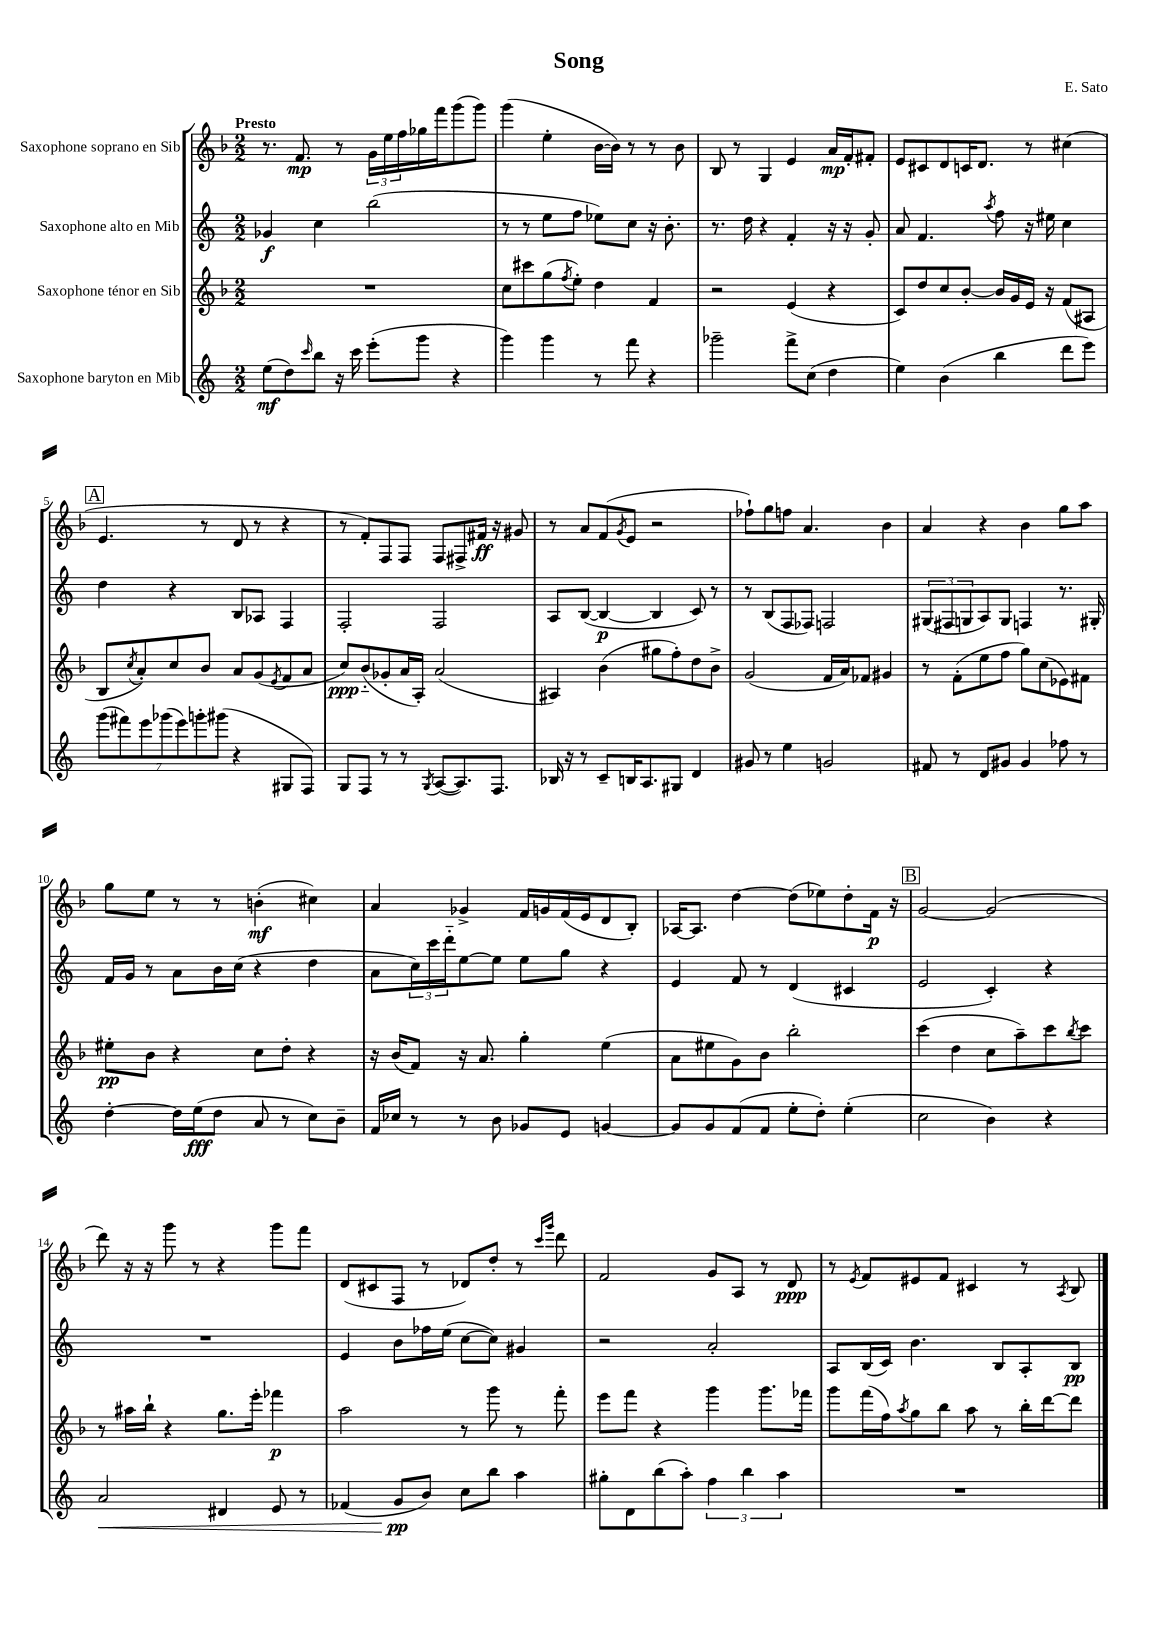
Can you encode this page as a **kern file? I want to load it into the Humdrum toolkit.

**kern	**dynam	**kern	**dynam	**kern	**dynam	**kern	**dynam
*part4	*part4	*part3	*part3	*part2	*part2	*part1	*part1
*staff4	*staff4	*staff3	*staff3	*staff2	*staff2	*staff1	*staff1
*I"Saxophone baryton en Mib	*	*I"Saxophone ténor en Sib	*	*I"Saxophone alto en Mib	*	*I"Saxophone soprano en Sib	*
*clefG2	*	*clefG2	*	*clefG2	*	*clefG2	*
*k[]	*	*k[b-]	*	*k[]	*	*k[b-]	*
*M2/2	*	*M2/2	*	*M2/2	*	*M2/2	*
=1	=1	=1	=1	=1	=1	=1	=1
!	!	!	!	!	!	!LO:TX:a:B:t=Presto	!
(8ee\L	mf	1r	.	4g-X/	f	8.r	.
8dd\)	.	.	.	.	.	.	.
.	.	.	.	.	.	8.f/	mp
16qqccc/	.	.	.	.	.	.	.
8bb\J	.	.	.	4cc\	.	.	.
16r	.	.	.	.	.	8r	.
16ccc\	.	.	.	.	.	.	.
(8eee'\L	.	.	.	(2bb\	.	24g\LL	.
.	.	.	.	.	.	24ee\	.
.	.	.	.	.	.	24ff\	.
8ggg\J	.	.	.	.	.	16gg-X\	.
.	.	.	.	.	.	16fff\J	.
4r	.	.	.	.	.	(8ggg\	.
.	.	.	.	.	.	8ggg\J)	.
=2	=2	=2	=2	=2	=2	=2	=2
4ggg\)	.	8cc\L	.	8r	.	(4ggg\	.
.	.	8ccc#X\	.	8r	.	.	.
4ggg\	.	(8gg\	.	8ee\L	.	4ee'\	.
.	.	8qff/	.	.	.	.	.
.	.	8ee'\J)	.	8ff\J	.	.	.
8r	.	4dd\	.	8ee-X\L)	.	[16b-\LL	.
.	.	.	.	.	.	16b-\JJ])	.
8fff\	.	.	.	8cc\J	.	8r	.
4r	.	4f/	.	16r	.	8r	.
.	.	.	.	8.b'\	.	.	.
.	.	.	.	.	.	8b-\	.
=3	=3	=3	=3	=3	=3	=3	=3
2ggg-X~\	.	2r	.	8.r	.	8B-/	.
.	.	.	.	.	.	8r	.
.	.	.	.	16dd\	.	.	.
.	.	.	.	4r	.	4G/	.
8fff^\L	.	(4e/	.	4f'/	.	4e/	.
(8cc\J	.	.	.	.	.	.	.
4dd\	.	4r	.	16r	.	16a/LL	mp
.	.	.	.	16r	.	16f'/J	.
.	.	.	.	8g'/	.	8f#X'/J	.
=4	=4	=4	=4	=4	=4	=4	=4
4ee\)	.	8c/L)	.	8a/	.	8e/L	.
.	.	8dd/	.	4.f/	.	8c#X/	.
(4b\	.	8cc/	.	.	.	8d/	.
.	.	[8b-'/J	.	.	.	16cn/K	.
.	.	.	.	.	.	8.d/J	.
.	.	.	.	8qaa/	.	.	.
4bb\	.	16b-/LL]	.	8ff\	.	.	.
.	.	16g/	.	.	.	.	.
.	.	16e/JJ	.	16r	.	8r	.
.	.	16r	.	16ee#X\	.	.	.
8ddd\L	.	(8f/L	.	4cc\	.	(4cc#X\	.
8eee\J)	.	8A#X/J	.	.	.	.	.
!!LO:LB:g=z
!!LO:REH:place=s1:t=A
=5	=5	=5	=5	=5	=5	=5	=5
(14ggg\L	.	8B-/L	.	4dd\	.	4.e/	.
14fff#X\)	.	.	.	.	.	.	.
.	.	8qcc/	.	.	.	.	.
.	.	8a'/)	.	.	.	.	.
14eee\	.	.	.	.	.	.	.
(14ggg-X\	.	.	.	.	.	.	.
.	.	8cc/	.	4r	.	.	.
14eee\)	.	.	.	.	.	.	.
14gggn'\	.	.	.	.	.	.	.
.	.	8b-/J	.	.	.	8r	.
(14ggg#X\J	.	.	.	.	.	.	.
4r	.	8a/L	.	8B/L	.	8d/	.
.	.	(8g/	.	8A-X/J	.	8r	.
.	.	8qe/	.	.	.	.	.
8G#X/L	.	8f/	.	4F/	.	4r	.
8F/J)	.	8a/J	.	.	.	.	.
=6	=6	=6	=6	=6	=6	=6	=6
8G/L	.	8cc/L)	ppp	2F'/	.	8r	.
8F/J	.	(8b-/	.	.	.	8f'/L)	.
8r	.	8g-X'/	.	.	.	8F/	.
8r	.	16a/L	.	.	.	8F/J	.
.	.	16A'/JJ)	.	.	.	.	.
8qG/	.	.	.	.	.	.	.
([8A/L	.	(2a/	.	2F/	.	8F/L	.
8.A/])	.	.	.	.	.	8F#X^/	.
.	.	.	.	.	.	16f#X/Jk	ff
8.F/J	.	.	.	.	.	16r	.
.	.	.	.	.	.	8g#X/	.
=7	=7	=7	=7	=7	=7	=7	=7
16B-X/	.	4A#X/)	.	8A/L	.	8r	.
16r	.	.	.	.	.	.	.
8r	.	.	.	([8B/J	.	8a/L	.
8c~/L	.	(4b-\	.	4B/_	p	(8f/	.
.	.	.	.	.	.	8qg/	.
16Bn/K	.	.	.	.	.	8e/J	.
8.A/	.	.	.	.	.	.	.
.	.	8gg#X\L	.	4B/]	.	2r	.
8G#X/J	.	8ff'\)	.	.	.	.	.
4d/	.	8dd\	.	8c/)	.	.	.
.	.	8b-^\J	.	8r	.	.	.
=8	=8	=8	=8	=8	=8	=8	=8
8g#X/	.	(2g/	.	8r	.	8ff-X`\L)	.
8r	.	.	.	(8B/L	.	8gg\	.
4ee\	.	.	.	8F/	.	8ffn\J	.
.	.	.	.	8F-X/J)	.	4.a/	.
2gn/	.	16f/LL	.	2Fn/	.	.	.
.	.	16a/J)	.	.	.	.	.
.	.	8f-X/J	.	.	.	.	.
.	.	4g#X/	.	.	.	4b-\	.
=9	=9	=9	=9	=9	=9	=9	=9
8f#X/	.	8r	.	(12G#X/L	.	4a/	.
.	.	.	.	12F#X/	.	.	.
8r	.	(8f'\L	.	.	.	.	.
.	.	.	.	12Gn/	.	.	.
8d/L	.	8ee\	.	8A/)	.	4r	.
8g#X/J	.	8ff\J	.	8G/J	.	.	.
4g#/	.	8gg\L)	.	4Fn/	.	4b-\	.
.	.	(8cc\	.	.	.	.	.
8ff-X\	.	8e-X\)	.	8.r	.	8gg\L	.
8r	.	8f#X\J	.	.	.	8aa\J	.
.	.	.	.	16G#X'/	.	.	.
!!LO:LB:g=z
=10	=10	=10	=10	=10	=10	=10	=10
[4dd'\	.	8ee#X'\L	pp	16f/LL	.	8gg\L	.
.	.	.	.	16g/JJ	.	.	.
.	.	8b-\J	.	8r	.	8ee\J	.
16dd\LL]	.	4r	.	8a\L	.	8r	.
(16ee\J	fff	.	.	.	.	.	.
8dd\J	.	.	.	16b\L	.	8r	.
.	.	.	.	(16cc\JJ	.	.	.
8a/	.	8cc\L	.	4r	.	(4bn'\	mf
8r	.	8dd'\J	.	.	.	.	.
8cc\L)	.	4r	.	4dd\	.	4cc#X\)	.
8b~\J	.	.	.	.	.	.	.
=11	=11	=11	=11	=11	=11	=11	=11
16f/LL	.	16r	.	8a\L	.	4a/	.
16cc-X/JJ	.	(16b-/KL	.	.	.	.	.
8r	.	8f/J)	.	24cc\L)	.	.	.
.	.	.	.	24ccc\	.	.	.
.	.	.	.	24ddd\J	.	.	.
8r	.	16r	.	[8ee\	.	4g-X^/	.
.	.	8.a/	.	.	.	.	.
8b\	.	.	.	8ee\J]	.	.	.
8g-X/L	.	4gg'\	.	8ee\L	.	16f/LL	.
.	.	.	.	.	.	16gn/	.
8e/J	.	.	.	8gg\J	.	(16f/	.
.	.	.	.	.	.	16e/J	.
[4gn/	.	(4ee\	.	4r	.	8d/	.
.	.	.	.	.	.	8B-'/J)	.
=12	=12	=12	=12	=12	=12	=12	=12
8g/L]	.	8a\L	.	4e/	.	[16A-X/KL	.
.	.	.	.	.	.	8.A-/J]	.
8g/	.	8ee#X\	.	.	.	.	.
(8f/	.	8g\)	.	8f/	.	[4dd\	.
8f/J	.	8b-\J	.	8r	.	.	.
8ee'\L	.	2bb-'\	.	(4d/	.	(8dd\L]	.
8dd'\J)	.	.	.	.	.	8ee-X\)	.
(4ee'\	.	.	.	4c#X/	.	8dd'\	.
.	.	.	.	.	.	16f\Jk	p
.	.	.	.	.	.	16r	.
!!LO:REH:place=s1:t=B
=13	=13	=13	=13	=13	=13	=13	=13
2cc\	.	(4ccc\	.	2e/	.	[2g/	.
.	.	4dd\	.	.	.	.	.
4b\)	.	8cc\L	.	4c'/)	.	(2g/]	.
.	.	8aa~\)	.	.	.	.	.
4r	.	8ccc\	.	4r	.	.	.
.	.	8qbb-/	.	.	.	.	.
.	.	8ccc\J	.	.	.	.	.
!!LO:LB:g=z
=14	=14	=14	=14	=14	=14	=14	=14
!	!LO:HP:b	!	!	!	!	!	!
2a/	<	8r	.	1r	.	8ddd\)	.
.	.	16aa#X\LL	.	.	.	16r	.
.	.	16bb-`\JJ	.	.	.	16r	.
.	.	4r	.	.	.	8ggg\	.
.	.	.	.	.	.	8r	.
4d#X/	.	8.gg\L	.	.	.	4r	.
.	.	16eee'\Jk	.	.	.	.	.
8e/	.	4fff-X\	p	.	.	8ggg\L	.
8r	.	.	.	.	.	8fff\J	.
=15	=15	=15	=15	=15	=15	=15	=15
(4f-X/	.	2aa\	.	4e/	.	(8d/L	.
.	.	.	.	.	.	8c#X/	.
8g/L	pp	.	.	8b\L	.	8F/J	.
8b/J)	[	.	.	16ff-X\L	.	8r	.
.	.	.	.	(16ee\JJ	.	.	.
8cc\L	.	8r	.	[8cc\L	.	8d-X/L)	.
8bb\J	.	8ggg\	.	8cc\J])	.	8dd'/J	.
4aa\	.	8r	.	4g#X/	.	8r	.
.	.	.	.	.	.	16qqccc/LL	.
.	.	.	.	.	.	16qqggg/JJ	.
.	.	8fff'\	.	.	.	8ddd\	.
=16	=16	=16	=16	=16	=16	=16	=16
8gg#X'\L	.	8eee\L	.	2r	.	2f/	.
8d\	.	8fff\J	.	.	.	.	.
(8bb\	.	4r	.	.	.	.	.
8aa'\J)	.	.	.	.	.	.	.
6ff\	.	4ggg\	.	2a'/	.	8g/L	.
.	.	.	.	.	.	8A/J	.
6bb\	.	.	.	.	.	.	.
.	.	8.ggg\L	.	.	.	8r	.
6aa\	.	.	.	.	.	.	.
.	.	.	.	.	.	8d/	ppp
.	.	16fff-X\Jk	.	.	.	.	.
=17	=17	=17	=17	=17	=17	=17	=17
1r	.	8ggg\L	.	8A/L	.	8r	.
.	.	.	.	.	.	8qe/	.
.	.	(16fff\L	.	(16B/L	.	8f/L	.
.	.	16ff\J)	.	16c/JJ)	.	.	.
.	.	8qaa/	.	.	.	.	.
.	.	8gg\	.	4.b\	.	8e#X/	.
.	.	8bb-\J	.	.	.	8f/J	.
.	.	8aa\	.	.	.	4c#X/	.
.	.	8r	.	8B/L	.	.	.
.	.	16bb-'\LL	.	8A'/	.	8r	.
.	.	[16ddd\J	.	.	.	.	.
.	.	.	.	.	.	8qA/	.
.	.	8ddd\J]	.	8B/J	pp	8B-/	.
==	==	==	==	==	==	==	==
*-	*-	*-	*-	*-	*-	*-	*-
